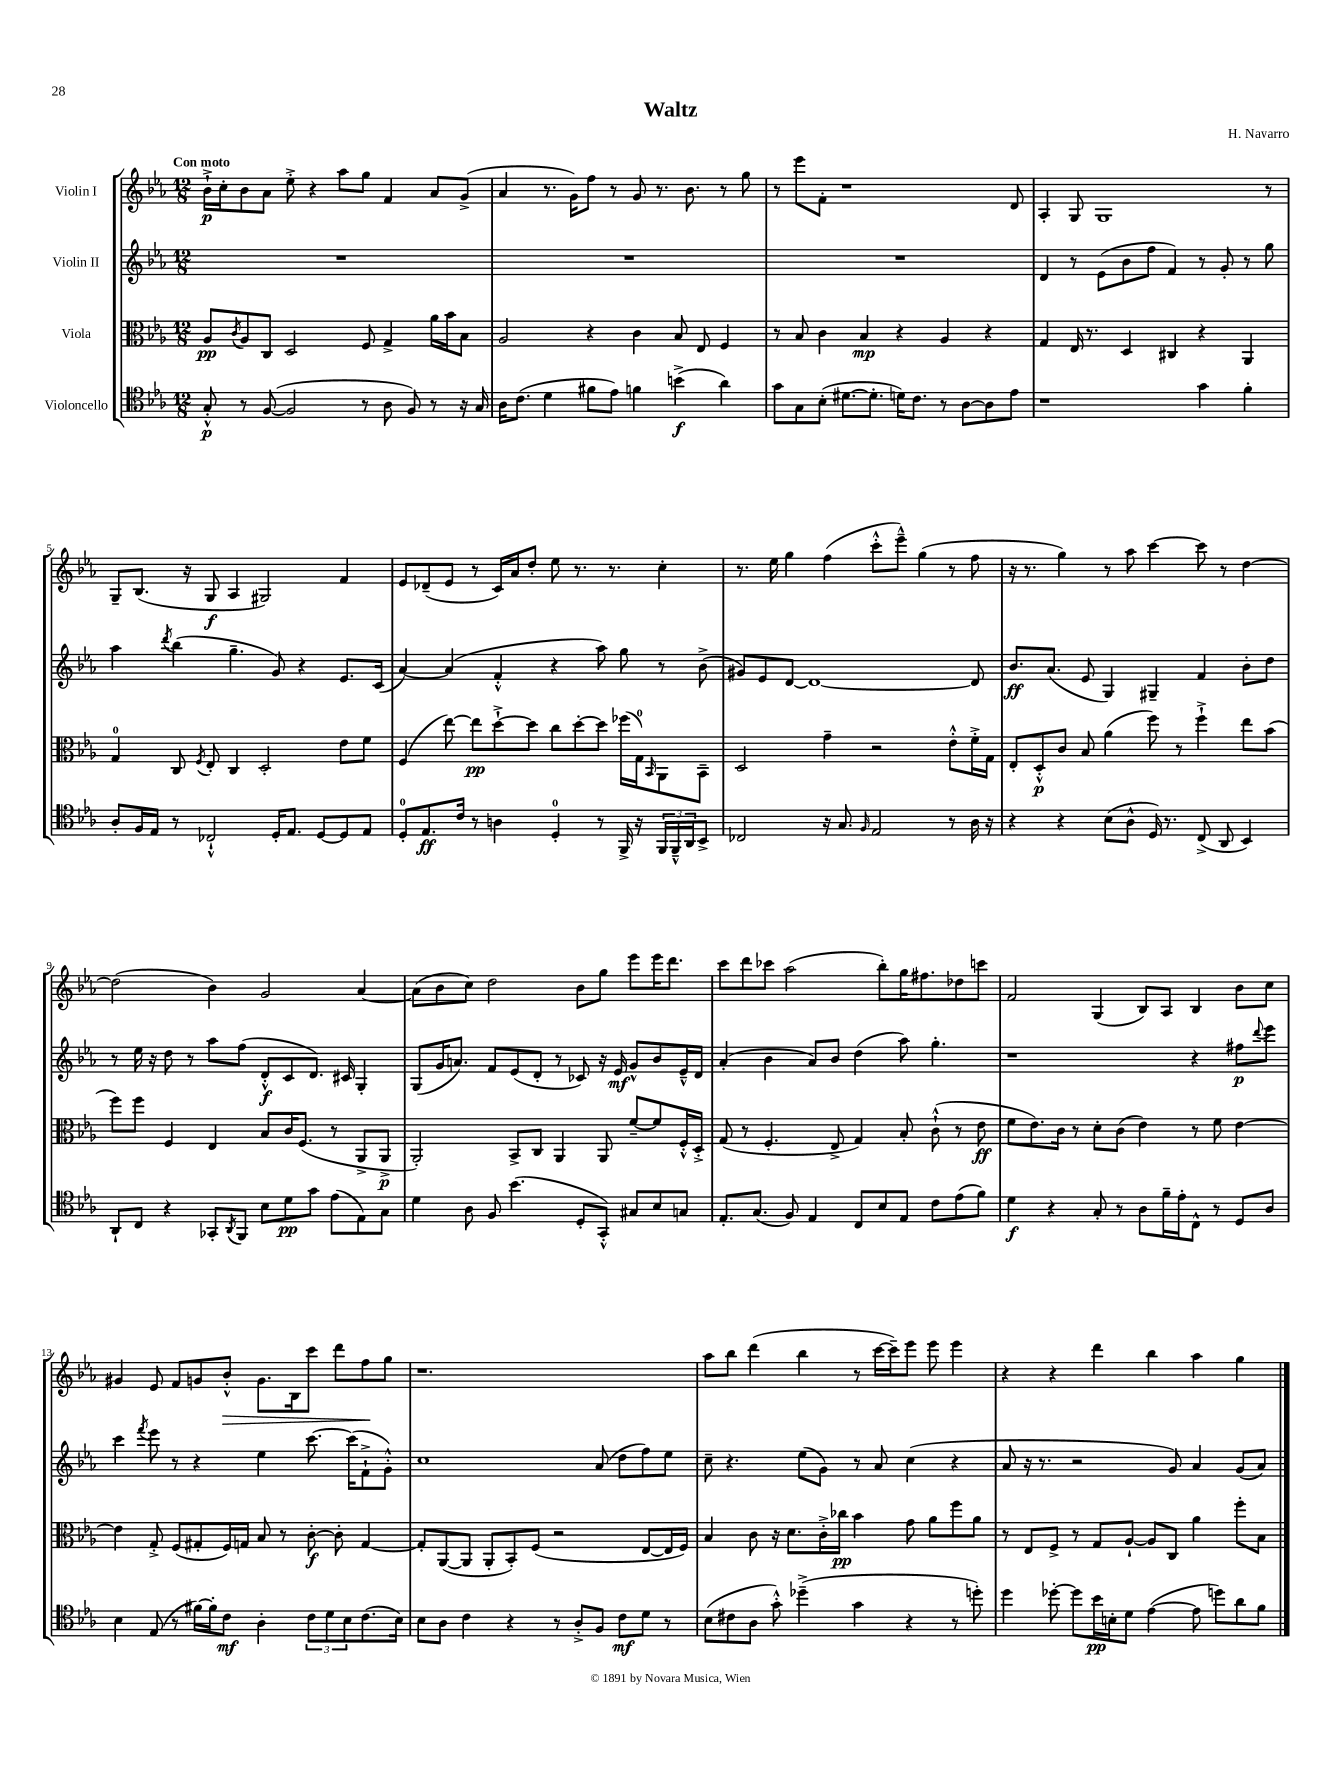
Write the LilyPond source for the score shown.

\header { title = "Waltz" composer = "H. Navarro" }
<<
\new StaffGroup <<
\new Staff = "s0" \with { instrumentName = "Violin I" } {
    \clef treble \key ees \major \numericTimeSignature \time 12/8 \tempo "Con moto"
    bes'16-!->\p c''16-. bes'8 aes'8 ees''8-.-> r4 aes''8 g''8 f'4 aes'8 g'8->( |
    aes'4 r8. g'16) f''8 r8 g'8 r8. bes'8. r8 g''8 |
    r8 ees'''8 f'8-. r1 d'8 |
    aes4-. g8 g1 r8 |
    g8-- bes8.( r16 g8\f aes4 gis2) f'4 |
    ees'8 des'8--( ees'8 r8 c'16) aes'16 d''8-. ees''8 r8. r8. c''4-. |
    r8. ees''16 g''4 f''4( c'''8-.-^ ees'''8---^) g''4( r8 f''8 |
    r16 r8. g''4) r8 aes''8 c'''4~ c'''8 r8 d''4~ |
    d''2( bes'4) g'2 aes'4~ |
    aes'8( bes'8 c''8) d''2 bes'8 g''8 ees'''8 ees'''16 d'''8. |
    c'''8 d'''8 ces'''8 aes''2( bes''8-.) g''16 fis''8. des''8 c'''8 |
    f'2 g4( bes8) aes8 bes4 bes'8 c''8 |
    gis'4 ees'8 f'8 g'8 bes'8-.-^\> g'8. bes16 c'''8 d'''8 f''8\! g''8 |
    r1. |
    aes''8 bes''8 d'''4( bes''4 r8 c'''16~ c'''16--) ees'''8 ees'''8 ees'''4 |
    r4 r4 d'''4 bes''4 aes''4 g''4 \bar "|." |
}
\new Staff = "s1" \with { instrumentName = "Violin II" } {
    \clef treble \key ees \major \numericTimeSignature \time 12/8
    R1. |
    R1. |
    R1. |
    d'4 r8 ees'8( bes'8 f''8 f'4) r8 g'8-. r8 g''8 |
    aes''4 \acciaccatura { d'''8 } bes''4( g''4.-- g'8) r4 ees'8. c'16( |
    aes'4~) aes'4( f'4-.-^ r4 aes''8) g''8 r8 bes'8->( |
    gis'8) ees'8 d'8~ d'1~ d'8 |
    bes'8.\ff aes'8.( ees'8 g4) gis4-- f'4 bes'8-. d''8 |
    r8 ees''16 r16 d''8 r8 aes''8 f''8( d'8-.-^\f c'8 d'8.) cis'16 g4-. |
    g8( g'16 a'8.) f'8 ees'8( d'8-. r8 ces'8) r16 ees'16\mf g'8-^ bes'8 ees'16---^ d'16 |
    aes'4-.( bes'4 aes'8) bes'8 d''4( aes''8) g''4.-. |
    r1 r4 fis''8\p \appoggiatura { d'''8 } ees'''8 |
    c'''4 \acciaccatura { f'''8 } ees'''8 r8 r4 ees''4 c'''8.~ c'''16( f'8-!-> g'8-.-^) |
    c''1 aes'8( d''8 f''8) ees''8 |
    c''8-- r4. ees''8( g'8) r8 aes'8 c''4( r4 |
    aes'8 r16 r8. r2 g'8) aes'4 g'8( aes'8) \bar "|." |
}
\new Staff = "s2" \with { instrumentName = "Viola" } {
    \clef alto \key ees \major \numericTimeSignature \time 12/8
    aes8\pp \acciaccatura { c'8 } aes8 c8 d2 f8 g4-> aes'16 bes'16 bes8 |
    aes2 r4 c'4 bes8 ees8 f4 |
    r8 bes8 c'4 bes4\mp r4 aes4 r4 |
    g4 ees16 r8. d4 cis4 r4 aes,4 |
    g4-0 c8 \acciaccatura { f8 } ees8-. c4 d2-. ees'8 f'8 |
    f4( ees''8~) ees''8\pp d''8~-!-> d''8 c''8 d''8~-. d''8 fes''16( g16-0) \grace { bes,16 } aes,8 bes,8-- |
    d2 g'4-- r2 ees'8-.-^ f'16-.-> g16 |
    ees8-. d8-.-^\p c'8 bes8 aes'4( f''8) r8 f''4-!-> ees''8 bes'8( |
    f''8) f''8 f4 ees4 bes8 c'16 f8.( r8 aes,8-> aes,8->\p |
    aes,2-.) bes,8-> c8 aes,4 aes,8 f'8~-- f'8 f16-.-^ d16-.-> |
    g8( r8 f4.-. ees8-> g4) bes8-. c'8-!-^( r8 ees'8\ff |
    f'8 ees'8.) c'16 r8 d'8-. c'8( ees'4) r8 f'8 ees'4~ |
    ees'4 g8-.-> f8( gis8-. f16) g16 bes8 r8 c'8~-.\f c'8-. g4~ |
    g8-. aes,8~( aes,8 aes,8-. bes,8-.) f8( r2 ees8~ ees16 f16) |
    bes4 c'8 r16 d'8. c'16-.-> ces''16\pp bes'4 g'8 aes'8 f''8 aes'8 |
    r8 ees8 f8-> r8 g8 aes8~-! aes8 c8 aes'4 f''8-. bes8 \bar "|." |
}
\new Staff = "s3" \with { instrumentName = "Violoncello" } {
    \clef tenor \key ees \major \numericTimeSignature \time 12/8
    g8-.-^\p r8 f8~( f2 r8 aes8 f8) r8 r16 g16 |
    aes16 c'8.( d'4 fis'8 ees'8) f'4 b'4->\f( aes'4) |
    g'8 g8 bes8-.( dis'8.~ dis'8.-. d'16) c'8. r8 aes8~ aes8 ees'8 |
    r1 g'4 f'4-. |
    aes8-. f16 ees16 r8 ces2-!-^ d16-. ees8. d8~ d8 ees8 |
    d8-0-. ees8.\ff c'16 r8 a4 d4-0-. r8 f,16-> r16 \tuplet 3/2 { f,16 f,16---^ aes,16 } bes,8-> |
    ces2 r16 g8. \grace { f16 } ees2 r8 aes16 r16 |
    r4 r4 bes8( aes8-^ d16) r8. c8->( aes,8 bes,4) |
    aes,8-! c8 r4 ges,8-. \acciaccatura { aes,8 } f,8 bes8 d'8\pp g'8 ees'8( ees8) g8 |
    d'4 aes8 f8 bes'4.( d8-. g,8-.-^) gis8 bes8 g8 |
    ees8.-. g8.( f8) ees4 c8 bes8 ees8 c'8 ees'8( f'8) |
    d'4\f r4 g8-. r8 aes8 f'16-- ees'16-. c8-^ r8 d8 aes8 |
    bes4 ees8( r8 fis'16~) fis'16-. c'8\mf aes4-. \tuplet 3/2 { c'8 d'8 bes8 } c'8.( bes16) |
    bes8 aes8 c'4 r4 r8 aes8-.-> f8 c'8\mf d'8 r8 |
    bes8( cis'8 aes8 g'8-.-^) des''4--->( g'4 r4 r8 d''8-.) |
    d''4 des''8~-. des''8 bes'16\pp b16-. d'8 ees'4~( ees'8 d''8) aes'8 f'8 \bar "|." |
}
>>
>>
